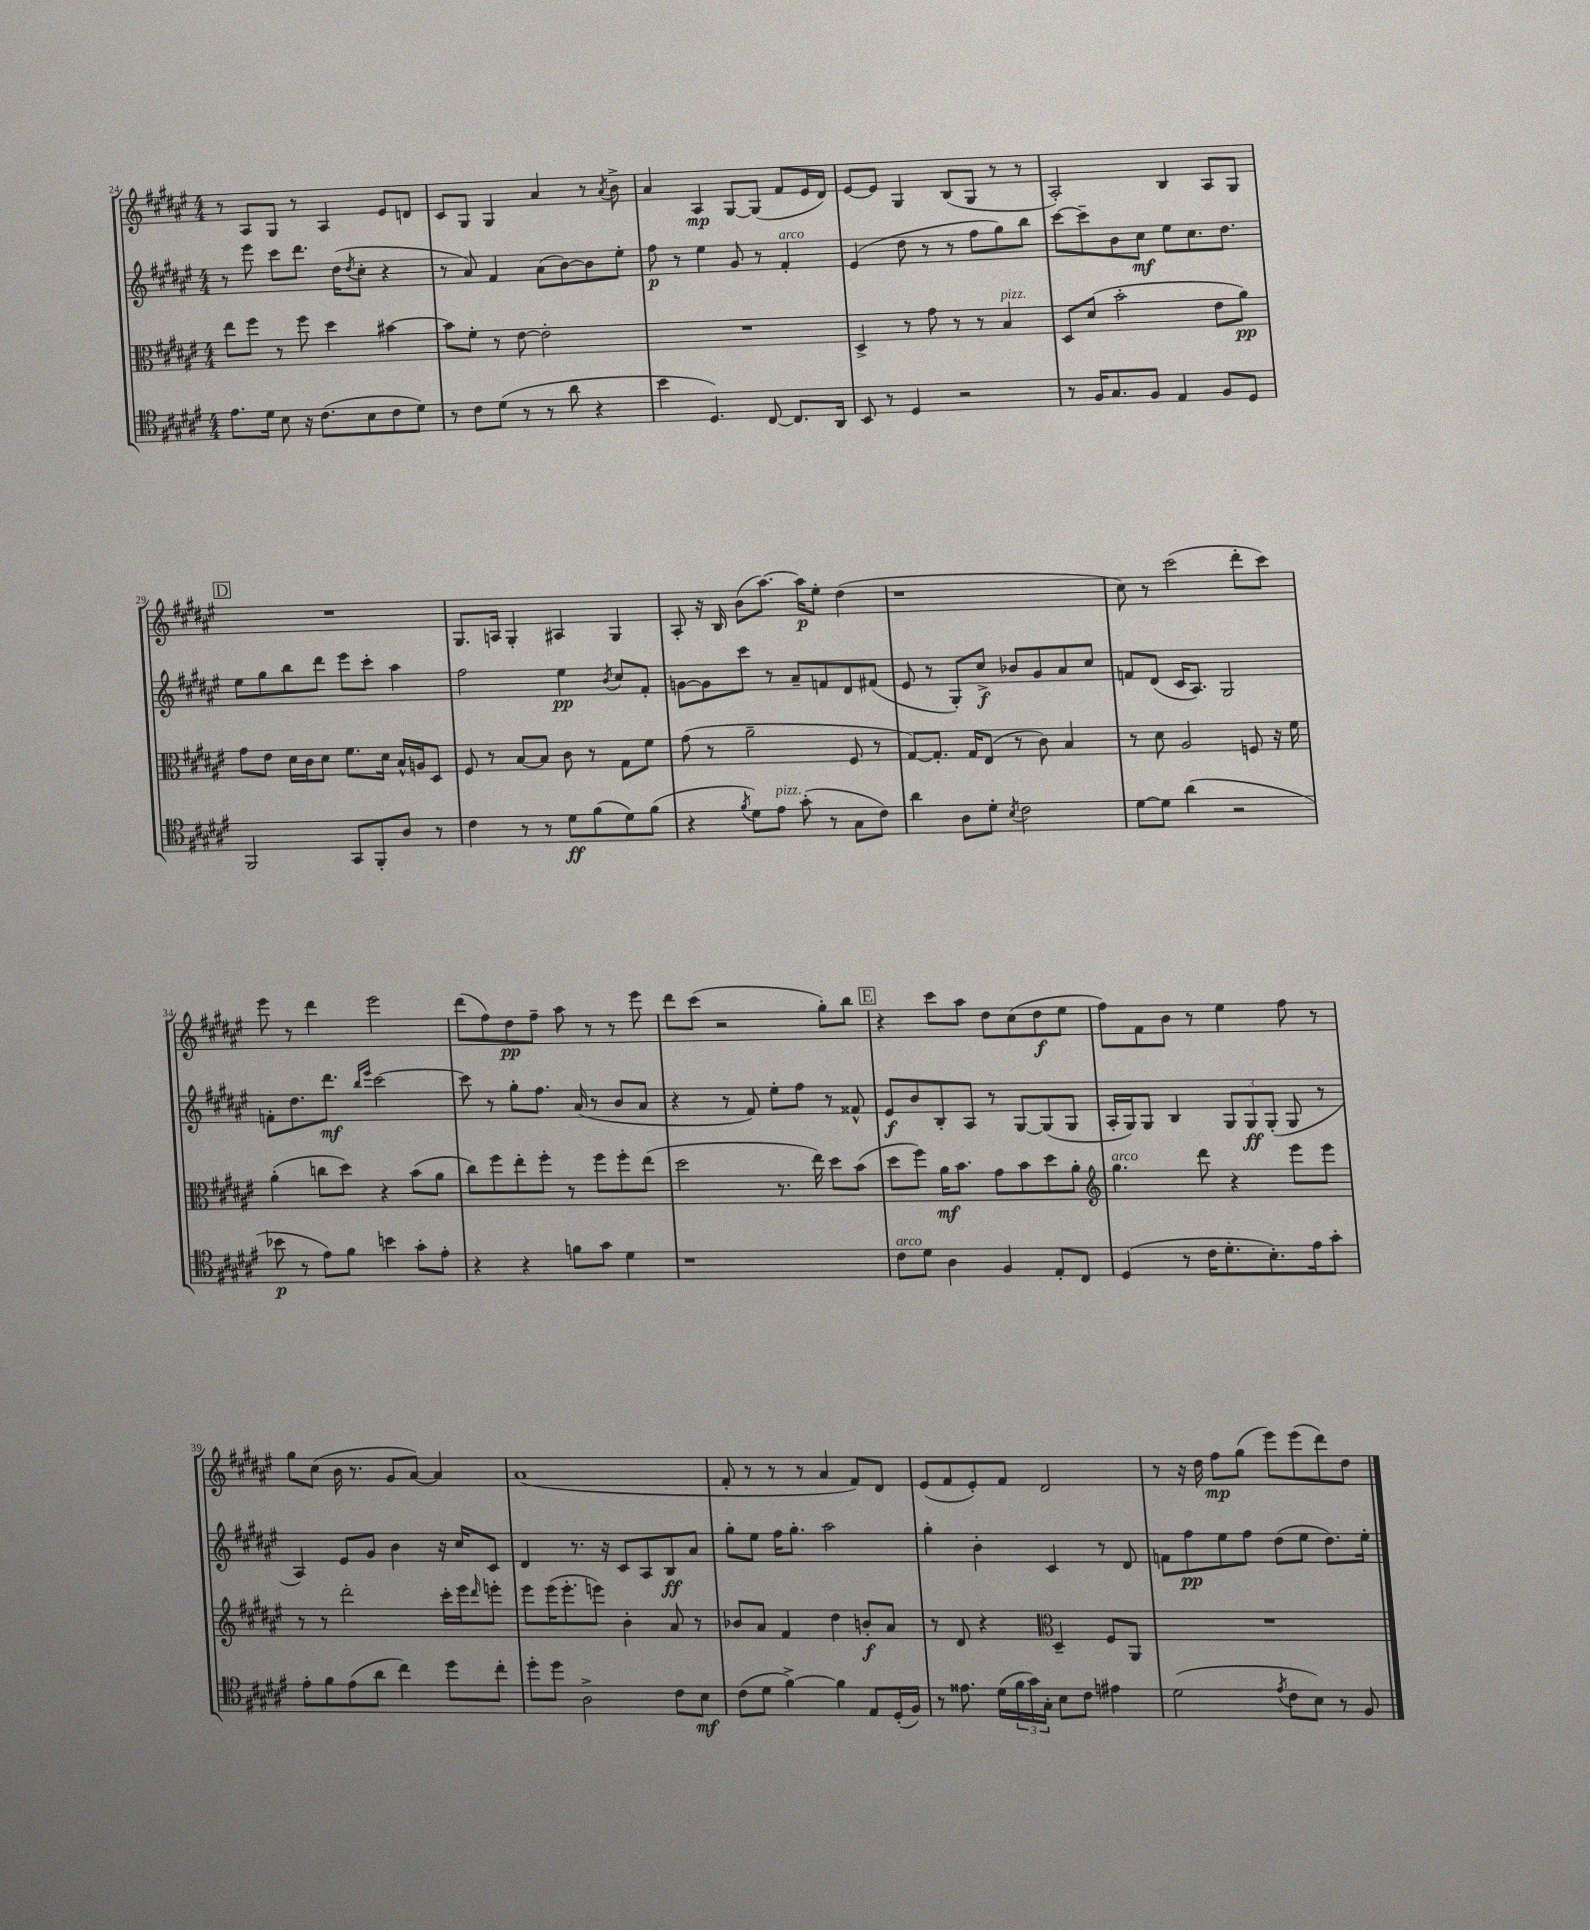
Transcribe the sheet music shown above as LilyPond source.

<<
\new StaffGroup <<
\new Staff = "s0" {
    \clef treble \key fis \major \numericTimeSignature \time 4/4
    r8 ais8 gis8 r8 ais4 eis'8 d'8 |
    cis'8 gis8 gis4 ais'4 r8 \acciaccatura { ais'8 } b'8-> |
    ais'4 ais4\mp gis8~ gis8( fis'8 eis'16 dis'16) |
    eis'8~ eis'8 gis4 b8( gis8 r8 r8 |
    ais2-.) b4 ais8 gis8 |
    \mark \markup { \box "D" } R1 |
    gis8. a16 gis4-. ais4 gis4 |
    ais8-. r16 b16 b'8( ais''8.~) ais''16\p eis''8-. dis''4( |
    r1 |
    cis''8) r8 cis'''2( dis'''8-. cis'''8) |
    eis'''8 r8 dis'''4 eis'''2 |
    dis'''8( fis''8) dis''8\pp fis''8-- ais''8 r8 r8 eis'''8 |
    dis'''8 cis'''8( r2 gis''8-.) b''8 |
    \mark \markup { \box "E" } r4 cis'''8 ais''8 dis''8 cis''8( dis''8\f eis''8 |
    fis''8) fis'8 b'8 r8 eis''4 fis''8 r8 |
    gis''8 cis''8( b'16 r8. gis'8 ais'8~) ais'4 |
    ais'1( |
    fis'8-. r8 r8 r8 ais'4 fis'8) dis'8 |
    eis'8( fis'8 eis'8-.) fis'8 dis'2 |
    r8 r16 dis''16 fis''8\mp gis''8( eis'''8) eis'''8( dis'''8) dis''8 \bar "|." |
}
\new Staff = "s1" {
    \clef treble \key fis \major \numericTimeSignature \time 4/4
    r8 eis'''8 cis'''8 dis'''8. dis''16( \acciaccatura { dis''8 } cis''8-. r4 |
    r8 ais'8) fis'4 ais'8( b'8~) b'8 eis''8-. |
    fis''8\p r8 eis''4 gis'8 r8 fis'4-.^\markup { \italic "arco" } |
    eis'4( dis''8 r8 r8 fis''8 gis''8) b''8 |
    cis'''8~ cis'''8-- b'8 cis''8\mf eis''8 cis''8. dis''8. |
    \mark \markup { \box "D" } eis''8 gis''8 b''8 dis'''8 eis'''8 cis'''8-. ais''4 |
    fis''2 eis''4\pp \acciaccatura { b'8 } cis''8 fis'8-. |
    g'8~ g'8 cis'''8 r8 ais'8-- f'8 dis'8 fis'8( |
    eis'8 r8 gis8-.) cis''8->\f bes'8 gis'8 ais'8 cis''8 |
    f'8 dis'8( cis'16 ais8.) gis2 |
    f'8-. dis''8. dis'''8.\mf \grace { b''16 eis'''16 } cis'''2~ |
    cis'''8 r8 gis''8-. fis''8. ais'16( r8 b'8 ais'8 |
    r4 r8 fis'8) eis''8-. fis''8 r8 fisis'8-^ |
    \mark \markup { \box "E" } eis'8\f b'8 b8-. ais8 r8 gis8~ gis8( gis8 |
    ais16-. gis16) gis8 b4 \tuplet 3/2 { gis8 gis8\ff gis8-.( } gis8 r8 |
    ais4) eis'8 gis'8 b'4 r16 cis''16 cis'8 |
    dis'4 r8. r16 cis'8 ais8 b8\ff ais'8 |
    gis''8-. eis''8 fis''16 gis''8.-. ais''2 |
    gis''4-. b'4-. cis'4 r8 dis'8 |
    f'8 fis''8\pp eis''8 fis''8 dis''8( eis''8 dis''8.) eis''16-. \bar "|." |
}
\new Staff = "s2" {
    \clef alto \key fis \major \numericTimeSignature \time 4/4
    eis''8 fis''8 r8 fis''8 dis''4 bis'4~ |
    bis'8 fis'8-. r8 eis'8~ eis'2-. |
    R1 |
    dis4-> r8 gis'8 r8 r8 b4^\markup { \italic "pizz." } |
    dis8 dis'8( b'2-. eis'8 ais'8\pp) |
    \mark \markup { \box "D" } gis'8 eis'8 dis'16 cis'16 dis'8 fis'8. dis'16 b16-^ a16 dis8 |
    fis8 r8 b8~ b8 cis'8 r8 gis8 fis'8 |
    gis'8( r8 ais'2-- fis8 r8 |
    gis8~) gis8.-. gis16 eis8( r8 cis'8) b4 |
    r8 dis'8 ais2 f8 r16 fis'16 |
    ais'4-.( c''8 dis''8) r4 b'8( ais'8 |
    cis''8) fis''8 eis''8-. fis''8-. r8 fis''8 fis''8-. eis''8( |
    dis''2 r8. eis''16) dis''8 b'8( |
    \mark \markup { \box "E" } dis''8 fis''8) ais'16\mf b'8. gis'8 b'8 dis''8 ais'8-. |
    \clef treble gis''4.^\markup { \italic "arco" } dis'''8 r4 eis'''8 eis'''8 |
    r8 r8 dis'''2-. cis'''16-. eis'''16 \grace { dis'''16 } e'''8-. |
    eis'''8 eis'''16( eis'''8.-. e'''8) b'4-. ais'8 r8 |
    bes'8 ais'8 fis'4 dis''4 b'8-.\f ais'8 |
    r8 dis'8 r4 \clef alto dis4-- fis8 ais,8 |
    R1 \bar "|." |
}
\new Staff = "s3" {
    \clef tenor \key fis \major \numericTimeSignature \time 4/4
    eis'8. dis'16 b8 r16 cis'8.( b8 cis'8 dis'8) |
    r8 cis'8 dis'8( r8 r8 ais'8 r4 |
    b'4 dis4.) cis8~ cis8. ais,16 |
    b,8 r8 dis4 r2 |
    r8 fis16 gis8. fis8 eis4 fis8 dis8 |
    \mark \markup { \box "D" } fis,2 gis,8 fis,8-. ais8 r8 |
    cis'4 r8 r8 dis'8\ff fis'8( dis'8) fis'8( |
    r4 \acciaccatura { fis'8 } dis'8) eis'8^\markup { \italic "pizz." } gis'8-.( r8 gis8 cis'8) |
    ais'4 ais8 dis'8-. \acciaccatura { b8 } cis'2 |
    dis'8~ dis'8 ais'4( r2 |
    bes'8\p r8 eis'8) fis'8 b'4 gis'8-. eis'8-. |
    r4 r4 f'8 gis'8 dis'4 |
    r1 |
    \mark \markup { \box "E" } cis'8^\markup { \italic "arco" } dis'8 ais4 fis4 eis8-. cis8 |
    dis4( r8 cis'16 dis'8.-. b8.-.) eis'16 gis'8-. |
    eis'8-. fis'8 eis'8( ais'8 cis''4) dis''8 cis''8-. |
    dis''8-. dis''8 ais2-> cis'8 b8\mf |
    cis'8( dis'8 fis'4~->) fis'4 eis8 dis16-.( fis16) |
    r8 eisis'8. dis'16( \tuplet 3/2 { fis'16 gis'16) gis16-. } b8 cis'8 eis'4 |
    dis'2( \acciaccatura { eis'8 } cis'8 b8) r8 fis8 \bar "|." |
}
>>
>>
\layout { \context { \Score currentBarNumber = #24 } }
